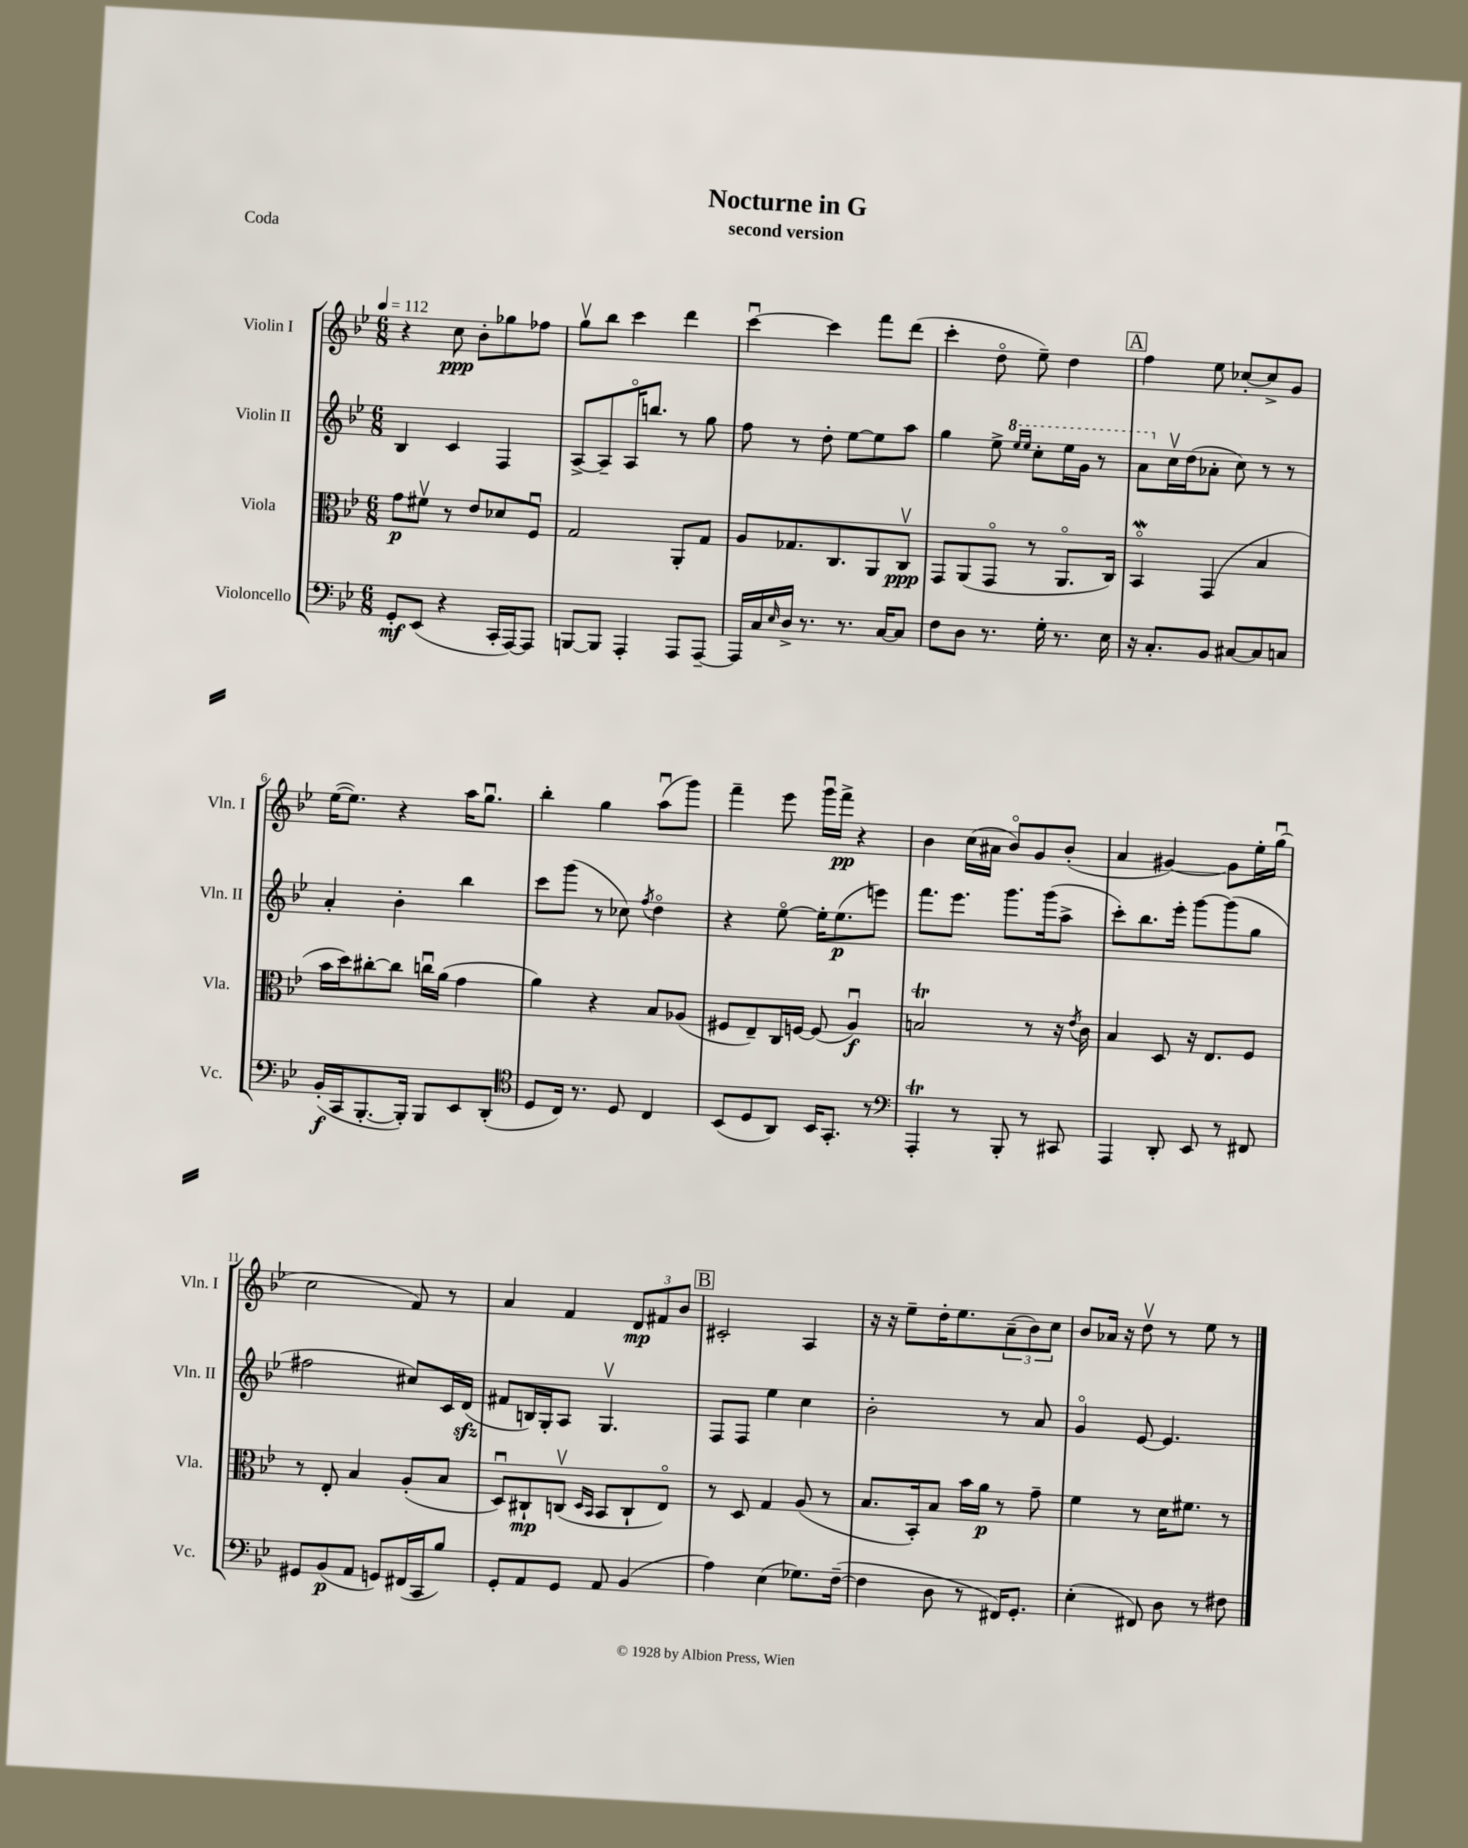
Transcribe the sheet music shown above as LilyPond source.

\header { title = "Nocturne in G" subtitle = "second version" piece = "Coda" }
<<
\new StaffGroup <<
\new Staff = "s0" \with { instrumentName = "Violin I" shortInstrumentName = "Vln. I" } {
    \clef treble \key bes \major \numericTimeSignature \time 6/8 \tempo 4 = 112
    r4 c''8\ppp bes'8-. ges''8 fes''8 |
    g''8\upbow bes''8 c'''4 d'''4 |
    c'''4~\downbow c'''4 f'''8 d'''8( |
    c'''4-. d''8\flageolet ees''8--) d''4 |
    \mark \markup { \box "A" } f''4 ees''8 ces''8~-. ces''8-> g'8 |
    ees''16~( ees''8.) r4 a''16 g''8.\downbow |
    bes''4-. g''4 a''8\downbow( g'''8) |
    f'''4-- ees'''8 g'''16\downbow f'''16->\pp r4 |
    bes'4 c''16( ais'16 bes'8\flageolet) g'8 bes'8-.( |
    a'4 gis'4~) gis'8 ees''16-. g''16\downbow( |
    c''2 f'8) r8 |
    a'4 f'4 \tuplet 3/2 { d'8\mp fis'8 bes'8 } |
    \mark \markup { \box "B" } cis'2-. a4 |
    r16 r16 ees''8-- d''16-. ees''8. \tuplet 3/2 { a'8--( bes'8) c''8 } |
    bes'8 aes'16 r16 d''8\upbow r8 ees''8 r8 \bar "|." |
}
\new Staff = "s1" \with { instrumentName = "Violin II" shortInstrumentName = "Vln. II" } {
    \clef treble \key bes \major \numericTimeSignature \time 6/8
    bes4 c'4 f4 |
    a8~-> a8-- a16\flageolet b''8. r8 g''8 |
    f''8 r8 d''8-. ees''8~ ees''8 a''8 |
    g''4 ees''8-> \ottava #1 \grace { ees'''16 ees'''16 } c'''8-. ees'''16 g''16 r8 |
    \mark \markup { \box "A" } a''8 \ottava #0 c''16\upbow d''16( aes'8-. c''8) r8 r8 |
    a'4-. bes'4-. bes''4 |
    c'''8 g'''8( r8 ces''8) \acciaccatura { f''8 } d''4\flageolet |
    r4 ees''8~\flageolet ees''16-. ees''8.\p( e'''8) |
    f'''8. ees'''8. g'''8. g'''16( a''8-> |
    c'''8-.) bes''8. ees'''16-. g'''8~ g'''8( g''8 |
    fis''2 cis''8) c'16 d'16\sfz( |
    fis'8 b16) g16-. a8 g4.\upbow |
    \mark \markup { \box "B" } f8 f8 ees''4 c''4 |
    bes'2-. r8 a'8 |
    g'4\flageolet ees'8~ ees'4. \bar "|." |
}
\new Staff = "s2" \with { instrumentName = "Viola" shortInstrumentName = "Vla." } {
    \clef alto \key bes \major \numericTimeSignature \time 6/8
    g'8\p fis'8\upbow r8 ees'8 des'8 f8\downbow |
    g2 a,8-. g8 |
    a8 ges8. c8. a,8 c8\upbow\ppp |
    g,8 a,8( g,8\flageolet r8 a,8.\flageolet c16) |
    \mark \markup { \box "A" } bes,4\flageolet\mordent g,4( bes4 |
    bes'16 d''16) cis''8~-. cis''8 c''16\downbow a'16( g'4 |
    a'4) r4 bes8 aes8( |
    fis8 ees8--) c16 f16~ f8( a4\downbow\f) |
    b2\trill r8 r16 \acciaccatura { ees'8 } c'16 |
    bes4 d8 r16 ees8. f8 |
    r8 ees8-. bes4 a8-.( bes8 |
    d8\downbow) cis8-!\mp c8\upbow( \grace { d16 bes,16 } bes,8 c8-! ees8\flageolet) |
    \mark \markup { \box "B" } r8 d8 g4 a8( r8 |
    bes8. bes,16-.) bes8 bes'16 a'16\p r8 g'8-- |
    f'4 r8 d'16 fis'8. r8 \bar "|." |
}
\new Staff = "s3" \with { instrumentName = "Violoncello" shortInstrumentName = "Vc." } {
    \clef bass \key bes \major \numericTimeSignature \time 6/8
    g,8-.\mf ees,8( r4 c,16-. a,,16~) a,,8 |
    b,,8~ b,,8 a,,4-. a,,8 a,,8~-- |
    a,,16 c16 \grace { ees16 } d16-> r8. r8. c16~ c8 |
    f8 d8 r8. g16-. r8. ees16 |
    \mark \markup { \box "A" } r16 c8.-. bes,8 cis8~ cis8 c8 |
    bes,16-.\f( c,16 bes,,8.~-. bes,,16-.) bes,,8 ees,8 d,8-.( |
    \clef tenor d8 c16) r8. d8 c4 |
    bes,8( d8 a,8) bes,16 g,8.-. r8 |
    \clef bass a,,4-.\trill r8 bes,,8-. r8 cis,8 |
    a,,4 d,8-. ees,8 r8 fis,8 |
    gis,8 bes,8\p( a,8 g,8) fis,16( c,16 bes8) |
    g,8-. a,8 g,8 a,8 bes,4( |
    \mark \markup { \box "B" } a4) ees4( ges8.) f16~--( |
    f4 d8 r8 fis,16) g,8.-. |
    ees4-.( fis,8) d8 r8 fis8 \bar "|." |
}
>>
>>
